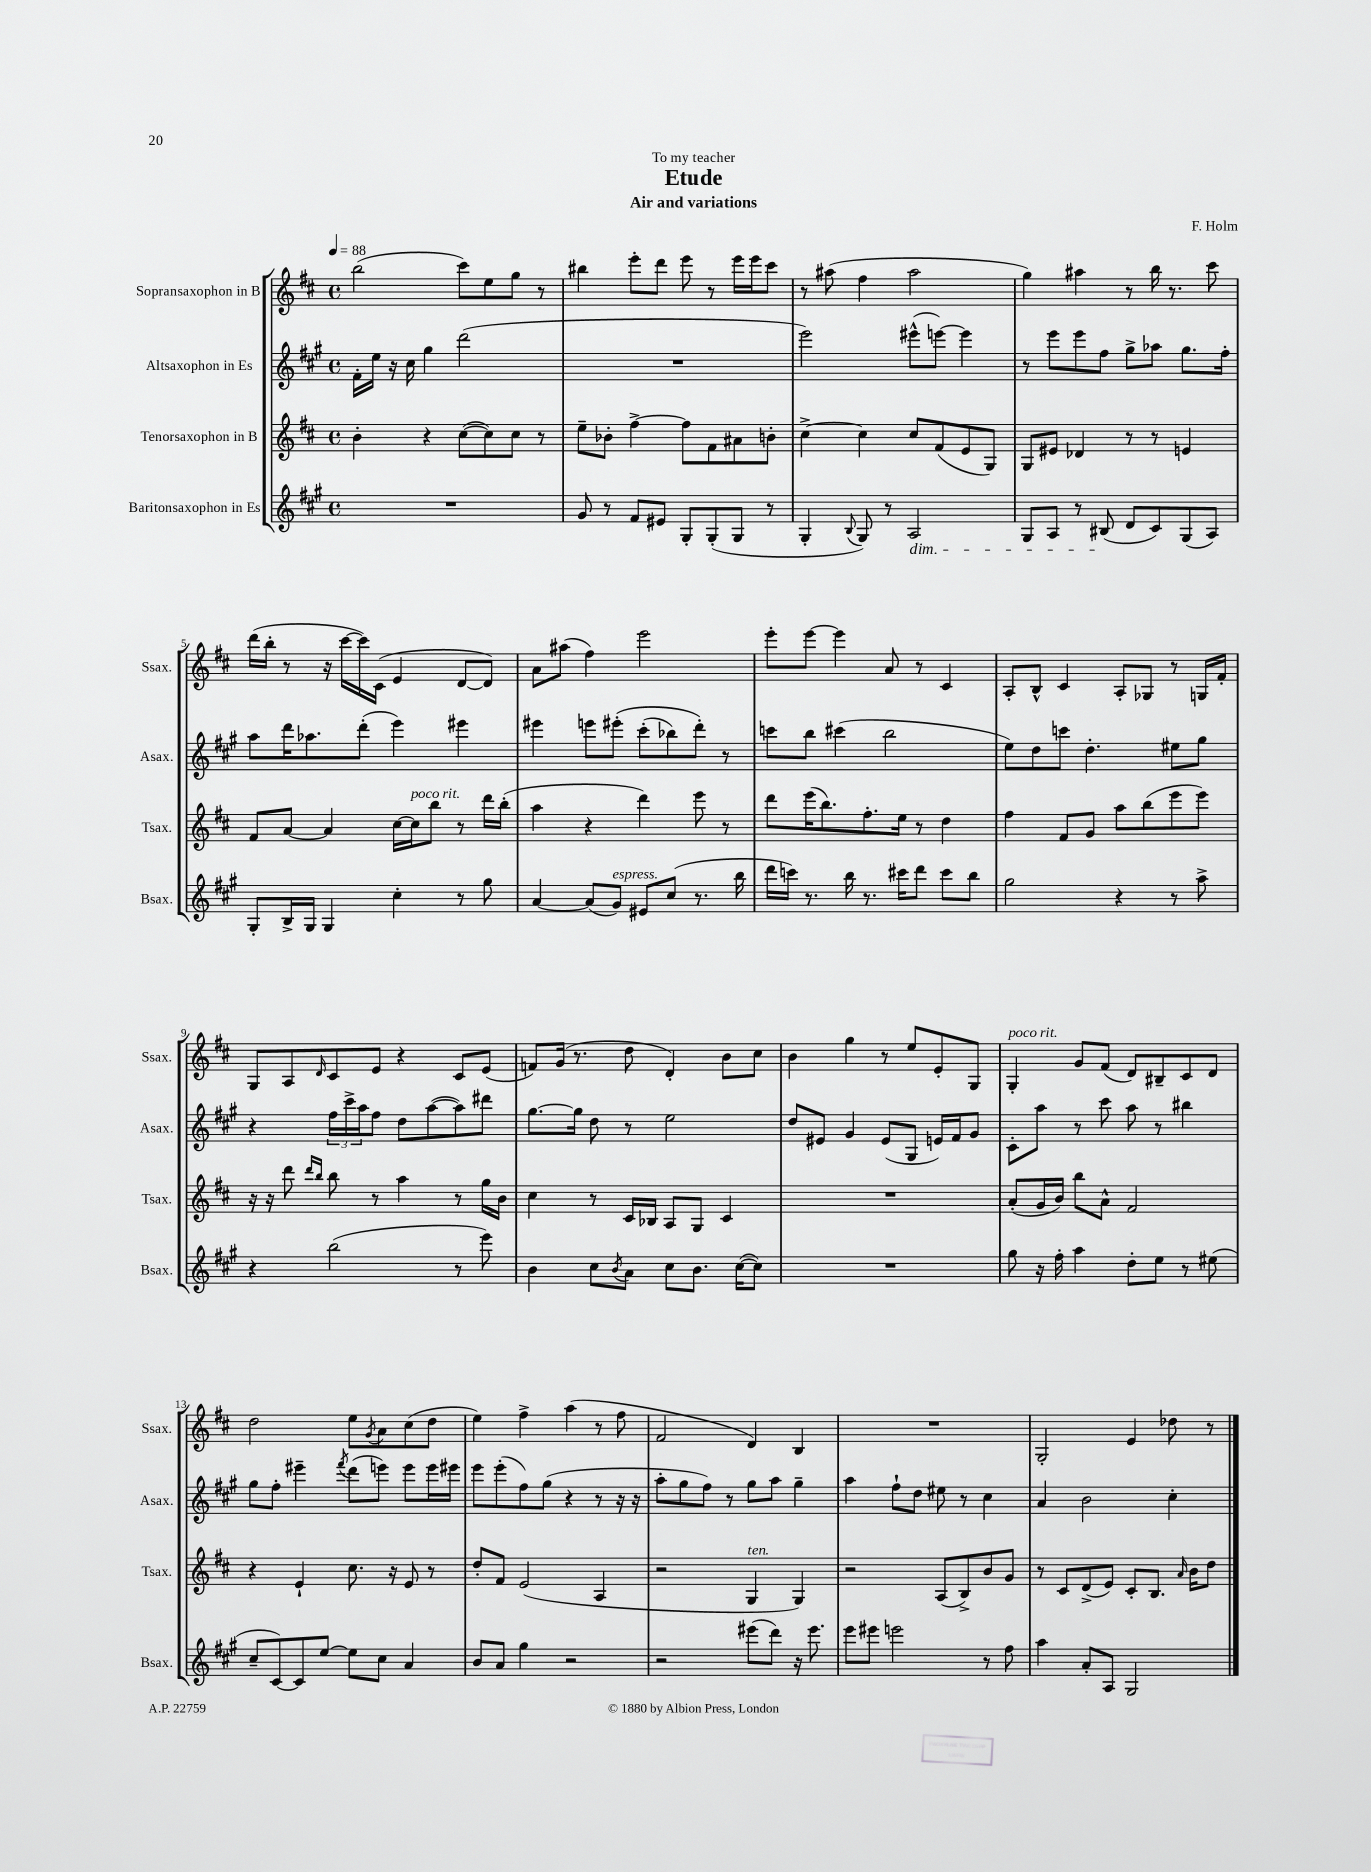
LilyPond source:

\header { title = "Etude" composer = "F. Holm" subtitle = "Air and variations" dedication = "To my teacher" }
<<
\new StaffGroup <<
\new Staff = "s0" \with { instrumentName = "Sopransaxophon in B" shortInstrumentName = "Ssax." } {
    \clef treble \key d \major \defaultTimeSignature \time 4/4 \tempo 4 = 88
    b''2( cis'''8) e''8 g''8 r8 |
    bis''4 e'''8-. d'''8 e'''8 r8 e'''16 e'''16 cis'''8 |
    r8 ais''8( fis''4 ais''2 |
    g''4) ais''4 r8 b''16 r8. cis'''8 |
    d'''16( b''16-. r8 r16 cis'''16~ cis'''16) cis'16( e'4 d'8~ d'8) |
    a'8 ais''8( fis''4) e'''2 |
    e'''8-. e'''8~ e'''4 a'8 r8 cis'4 |
    a8-. b8-^ cis'4 a8-. ges8 r8 g16 fis'16-. |
    g8 a8 \grace { d'16 } cis'8 e'8 r4 cis'8 e'8( |
    f'8) g'16( r8. d''8 d'4-.) b'8 cis''8 |
    b'4 g''4 r8 e''8 e'8-. g8 |
    g4-.^\markup { \italic "poco rit." } g'8 fis'8( d'8) bis8-- cis'8 d'8 |
    d''2 e''8 \acciaccatura { g'8 } a'8 cis''8( d''8 |
    e''4) fis''4-> a''4( r8 fis''8 |
    fis'2 d'4) b4 |
    R1 |
    g2-. e'4 des''8 r8 \bar "|." |
}
\new Staff = "s1" \with { instrumentName = "Altsaxophon in Es" shortInstrumentName = "Asax." } {
    \clef treble \key a \major \defaultTimeSignature \time 4/4
    fis'16-. e''16 r16 cis''16 gis''4 d'''2( |
    R1 |
    e'''2) eis'''8-^( e'''8~) e'''4 |
    r8 e'''8 e'''8 fis''8 gis''8-> aes''8 gis''8. fis''16-. |
    a''8 d'''16 aes''8. d'''8-.( e'''4) eis'''4 |
    eis'''4 e'''8 eis'''8-.\( cis'''8-.( bes''8) d'''8-.\) r8 |
    c'''8 b''8 cis'''4( b''2 |
    e''8) d''8 c'''8 d''4.-. eis''8 gis''8 |
    r4 \tuplet 3/2 { fis''16 cis'''16-> a''16 } fis''8 d''8 a''8~( a''8) dis'''8 |
    gis''8.~ gis''16 d''8 r8 e''2 |
    d''8 eis'8 gis'4 eis'8( gis8 e'16) fis'16 gis'8 |
    cis'8-. a''8 r8 cis'''8 a''8 r8 bis''4 |
    gis''8 fis''8-. eis'''4-- \acciaccatura { fis'''8 } d'''8( e'''8) e'''8 e'''16 eis'''16 |
    e'''8 e'''8-.( fis''8) gis''8( r4 r8 r16 r16 |
    a''8-. gis''8 fis''8) r8 gis''8 a''8 gis''4-- |
    a''4 fis''8-! d''8 eis''8 r8 cis''4 |
    a'4 b'2 cis''4-. \bar "|." |
}
\new Staff = "s2" \with { instrumentName = "Tenorsaxophon in B" shortInstrumentName = "Tsax." } {
    \clef treble \key d \major \defaultTimeSignature \time 4/4
    b'4-. r4 cis''8~( cis''8) cis''8 r8 |
    e''8-- bes'8-. fis''4~-> fis''8 fis'8 ais'8 b'8-. |
    cis''4~-> cis''4 cis''8 fis'8( e'8 g8) |
    g8 eis'8 des'4 r8 r8 e'4 |
    fis'8 a'8~ a'4 cis''16~ cis''16^\markup { \italic "poco rit." } b''8 r8 d'''16 b''16-.( |
    a''4 r4 d'''4) e'''8 r8 |
    d'''8 e'''16( b''8.) fis''8.-. e''16 r8 d''4 |
    fis''4 fis'8 g'8 a''8 b''8( e'''8 e'''8) |
    r16 r16 d'''8 \grace { d'''16 b''16 } b''8 r8 a''4 r8 g''16 b'16 |
    cis''4 r8 cis'16 bes16 a8 g8 cis'4 |
    R1 |
    a'8-.( g'16 b'16) b''8 a'8-^ fis'2 |
    r4 e'4-! cis''8. r16 e'8 r8 |
    d''8-. fis'8 e'2( a4 |
    r2 g4^\markup { \italic "ten." } g4) |
    r2 a8( b8->) b'8 g'8 |
    r8 cis'8 d'8->( e'8) cis'8-. b8. \grace { a'16 } b'16 d''8 \bar "|." |
}
\new Staff = "s3" \with { instrumentName = "Baritonsaxophon in Es" shortInstrumentName = "Bsax." } {
    \clef treble \key a \major \defaultTimeSignature \time 4/4
    R1 |
    gis'8 r8 fis'8 eis'8 gis8-. gis8-.( gis8 r8 |
    gis4-. \appoggiatura { b8 } gis8) r8 a2\dim |
    gis8 a8 r8 bis8\!( d'8 cis'8) gis8( a8) |
    gis8-. b16-> gis16 gis4 cis''4-. r8 gis''8 |
    a'4~ a'8( gis'8^\markup { \italic "espress." }) eis'8 cis''8( r8. b''16 |
    d'''16 c'''16) r8. b''16 r8. cis'''16 d'''8 cis'''8 b''8 |
    gis''2 r4 r8 a''8-> |
    r4 b''2( r8 e'''8) |
    b'4 cis''8 \acciaccatura { b'8 } a'8 cis''8 b'8. cis''16~( cis''8) |
    R1 |
    gis''8 r16 fis''16-. a''4 d''8-. e''8 r8 eis''8( |
    cis''8-- cis'8~) cis'8 e''8~ e''8 cis''8 a'4 |
    b'8 a'8 gis''4 r2 |
    r2 eis'''8( d'''8) r16 eis'''8. |
    e'''8 eis'''8 e'''2 r8 fis''8 |
    a''4 a'8-. a8 gis2 \bar "|." |
}
>>
>>
